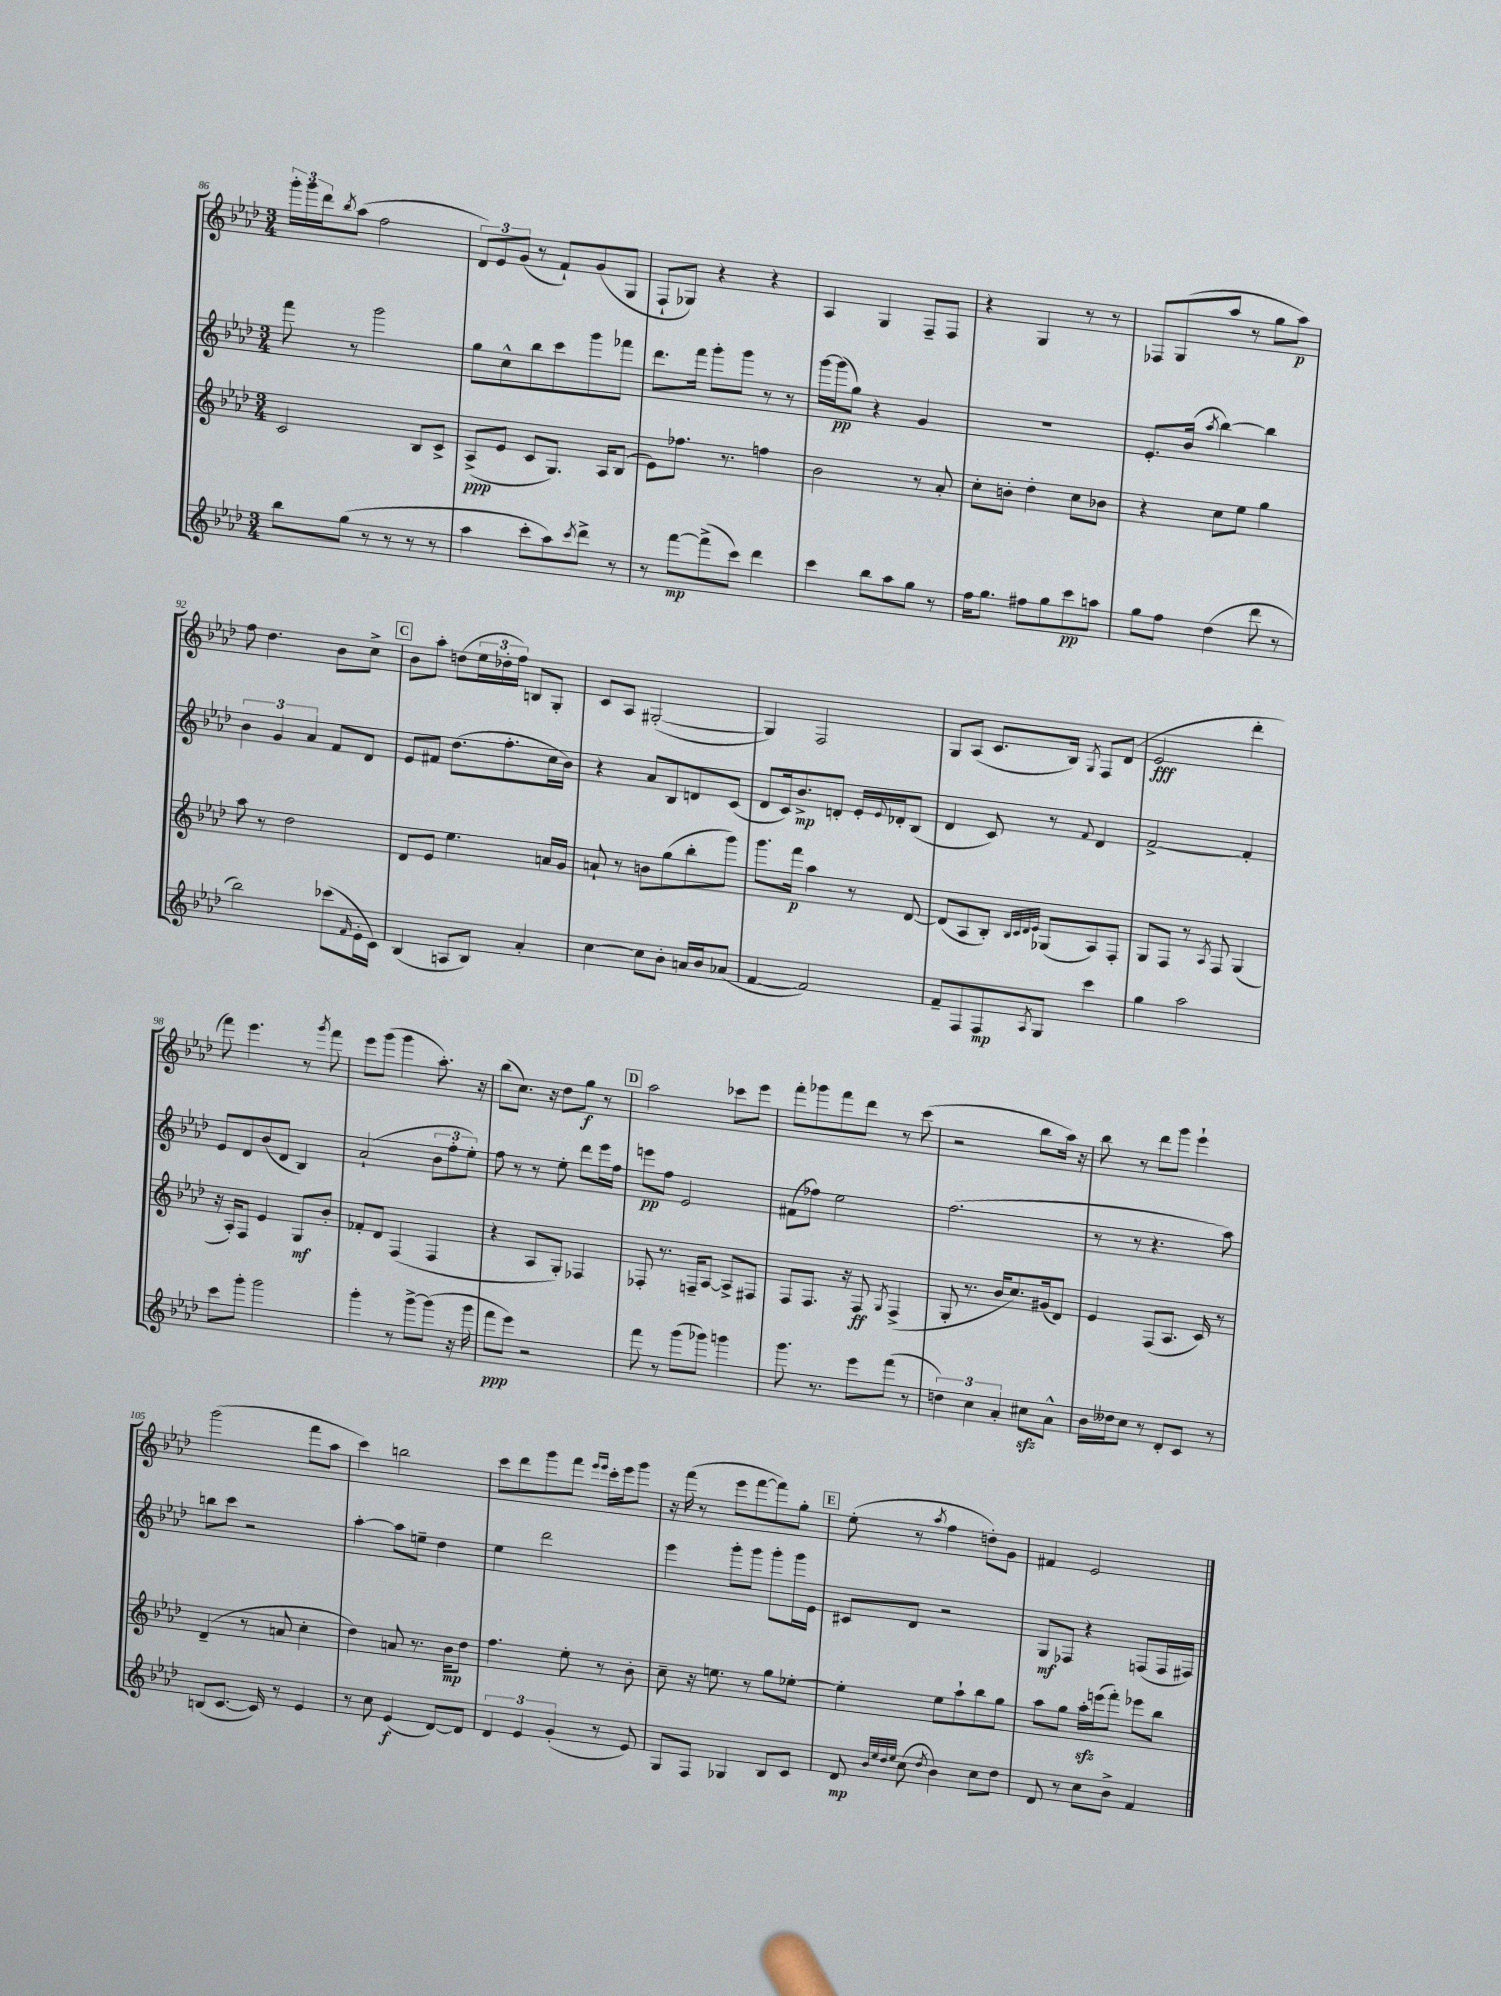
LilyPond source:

<<
\new StaffGroup <<
\new Staff = "s0" {
    \clef treble \key aes \major \numericTimeSignature \time 3/4
    \tuplet 3/2 { g'''16-. g'''16 des'''16 } \acciaccatura { bes''8 } aes''8( f''2 |
    \tuplet 3/2 { des'8) ees'8 g'8( } r8 f'8-!) g'8( g8 |
    f8-! ges8) r4 r4 |
    aes4 g4 f8-- f8 |
    r4 g4 r8 r8 |
    fes8 g8( aes''8 r8 g''8 aes''8\p) |
    f''8 des''4. bes'8 c''8-> |
    \mark \markup { \box "C" } bes'8 aes''8-. d''8( \tuplet 3/2 { ees''16 des''16-. f''16) } b8 g8-. |
    c'8 aes8 gis2~-.( |
    gis4) f2 |
    g8 aes8( c'8. bes16) \acciaccatura { g8 } f8 des'8( |
    ees'2\fff des'''4-. |
    f'''8) ees'''4. r8 \acciaccatura { g'''8 } f'''8 |
    ees'''8 g'''8( g'''4 aes''8.-.) r16 |
    bes''8( c''8.) r16 des''8 g''8\f r8 |
    \mark \markup { \box "D" } aes''2 ces'''8 ees'''8 |
    f'''8-. ges'''8 f'''8 des'''8 r8 c'''8( |
    r2 bes''8 aes''16) r16 |
    bes''8 r8 des'''8 g'''8 ees'''4-! |
    g'''2( f'''8 aes''8 |
    c'''4) b''2 |
    c'''8 des'''8 g'''8 f'''8 \grace { ees'''16 ees'''16 } c'''16-. ees'''16 g'''8 |
    r16 f'''16( r8 ees'''8 f'''8~ f'''8) g''8-. |
    \mark \markup { \box "E" } ees''8-.( r8 \acciaccatura { aes''8 } f''4 d''8-.) g'8 |
    fis'4 ees'2 \bar "|." |
}
\new Staff = "s1" {
    \clef treble \key aes \major \numericTimeSignature \time 3/4
    f'''8 r8 g'''2 |
    g''8 c''8-^ bes''8 c'''8 g'''8 fes'''8 |
    des'''8. f'''16 g'''8-. g'''8 r8 r8 |
    g'''16~ g'''16\pp( g''8) r4 g'4 |
    R2. |
    ees'8.-. bes'16( \acciaccatura { aes''8 } bes''4~) bes''4 |
    \tuplet 3/2 { bes'4 g'4 aes'4 } f'8 des'8 |
    \mark \markup { \box "C" } ees'8 fis'8 des''8.( f''8.-. c''16 bes'16) |
    r4 aes'8 bes8 d'8 c'8( |
    des'8 c'16) bes'8.->\mp d'8-. ees'16-. \appoggiatura { ees'8 } des'16-. bes8( |
    des'4 c'8) r8 \appoggiatura { f'8 } des'4 |
    f'2~-> f'4-. |
    ees'8 des'8 bes'8( des'8 bes4) |
    aes'2-!( \tuplet 3/2 { bes'8 f''8-. ees''8-.) } |
    f''8 r8 r8 ees''8-. des'''8 ees'''16 f''16 |
    \mark \markup { \box "D" } e'''8\pp f''8 ees'2 |
    fis'8( fes''8) ees''2 |
    f''2.( |
    r8 r8 r4. aes''8) |
    b''8 c'''8 r2 |
    aes''4~-. aes''8 e''8-- des''4 |
    ees''4 des'''2 |
    ees'''4 g'''8-. g'''8 g'''8-. g'''16 ees'16 |
    \mark \markup { \box "E" } cis'8 des'8 r2 |
    g8\mf fes8 r4 f8( f16 fis16) \bar "|." |
}
\new Staff = "s2" {
    \clef treble \key aes \major \numericTimeSignature \time 3/4
    c'2 bes8 c'8-> |
    aes8->\ppp( ees'8 c'8 g8.) aes16 bes8( |
    ees'8) fes''8. r8. f''4 |
    bes'2 r8 aes'8-. |
    c''8-. b'8-. des''4-. c''8 bes'8 |
    r4 c''8 ees''8 g''4 |
    aes''8 r8 des''2 |
    \mark \markup { \box "C" } des'8 ees'8 ees''4. a'16 g'16 |
    a'8-! r8 b'8 g''8( bes''8-. g'''8) |
    g'''8. f'''16\p aes''4 r8 des'8~ |
    des'8( aes8 bes8-.) \grace { bes32 c'32 des'32 ees'32 } ges8( aes8) f8-. |
    g8 f8 r8 \acciaccatura { aes8 } f8 g4( |
    r16 aes16-.) f8 ees'4 g8\mf bes'8-. |
    fes'8-. des'8 f4( f4 |
    r4 aes8 g8-.) fes4 |
    \mark \markup { \box "D" } fes8-. r8. f16-- aes8~ aes8-> fis8 |
    f8 f8. r16 f8\ff \acciaccatura { g8 } f4->( |
    g8-. r8. bes'16 c''8.) gis'16( des'8) |
    ees'4 f8( aes8. c'16) r8 |
    des'4--( r8 a'8 c''4-. |
    des''4) a'8 r8. bes'16\mp des''8 |
    f''4. ees''8-. r8 bes'8-. |
    c''8-- r16 e''8. r8 g''8 ees''8~-. |
    \mark \markup { \box "E" } ees''4-. ees''8 aes''8-! bes''8 g''8 |
    aes''8 g''8 aes''16-.\sfz e'''16( f'''8-.) ees'''8 bes''8 \bar "|." |
}
\new Staff = "s3" {
    \clef treble \key aes \major \numericTimeSignature \time 3/4
    bes''8 g''8( r8 r8 r8 r8 |
    aes''4 c'''8-. aes''8) \acciaccatura { c'''8 } des'''8-> r8 |
    r8 f'''8~\mp f'''8->( c'''8) des'''4 |
    c'''4 bes''8 aes''8 g''8 r8 |
    f''16 g''8. fis''8 g''8 c'''8\pp a''8 |
    g''8 f''8 des''4( des'''8 r8 |
    bes''2) ces'''8( \grace { f'16 } ees'16-. c'16) |
    \mark \markup { \box "C" } bes4( a8 bes8) aes'4-. |
    c''4~ c''8 bes'8-. a'16 bes'16 aes'8( |
    f'4~ f'2) |
    f'8-- f8 f8\mp \acciaccatura { aes8 } g8 c'''4 |
    g''4 aes''2 |
    c'''8 g'''8-. g'''2 |
    g'''4-. r8 g'''8~-> g'''8( r16 g'''16 |
    f'''8\ppp ees'''8) r2 |
    \mark \markup { \box "D" } f'''8 r8 g'''8( ges'''8) g'''4 |
    g'''8. r8. ees'''8 f'''8( r8 |
    \tuplet 3/2 { d''4) c''4 aes'4-. } cis''8\sfz aes'8-^ |
    bes'16 deses''16 c''8 r8 des'8-. c'8 r8 |
    b8( c'8.~ c'16) r8 ees'4 |
    r8 c''8 ees'4\f( des'8~) des'8 |
    \tuplet 3/2 { des'4 ees'4 g'4-.( } r8 ees'8) |
    g8 f8 ges4 bes8 c'8 |
    \mark \markup { \box "E" } des'8\mp \grace { bes'32 ees''32 des''32 ees''32 } c''8( \acciaccatura { des''8 } bes'4) c''8 des''8 |
    des'8 r8 c''8 bes'8-> f'4 \bar "|." |
}
>>
>>
\layout { \context { \Score currentBarNumber = #86 } }
